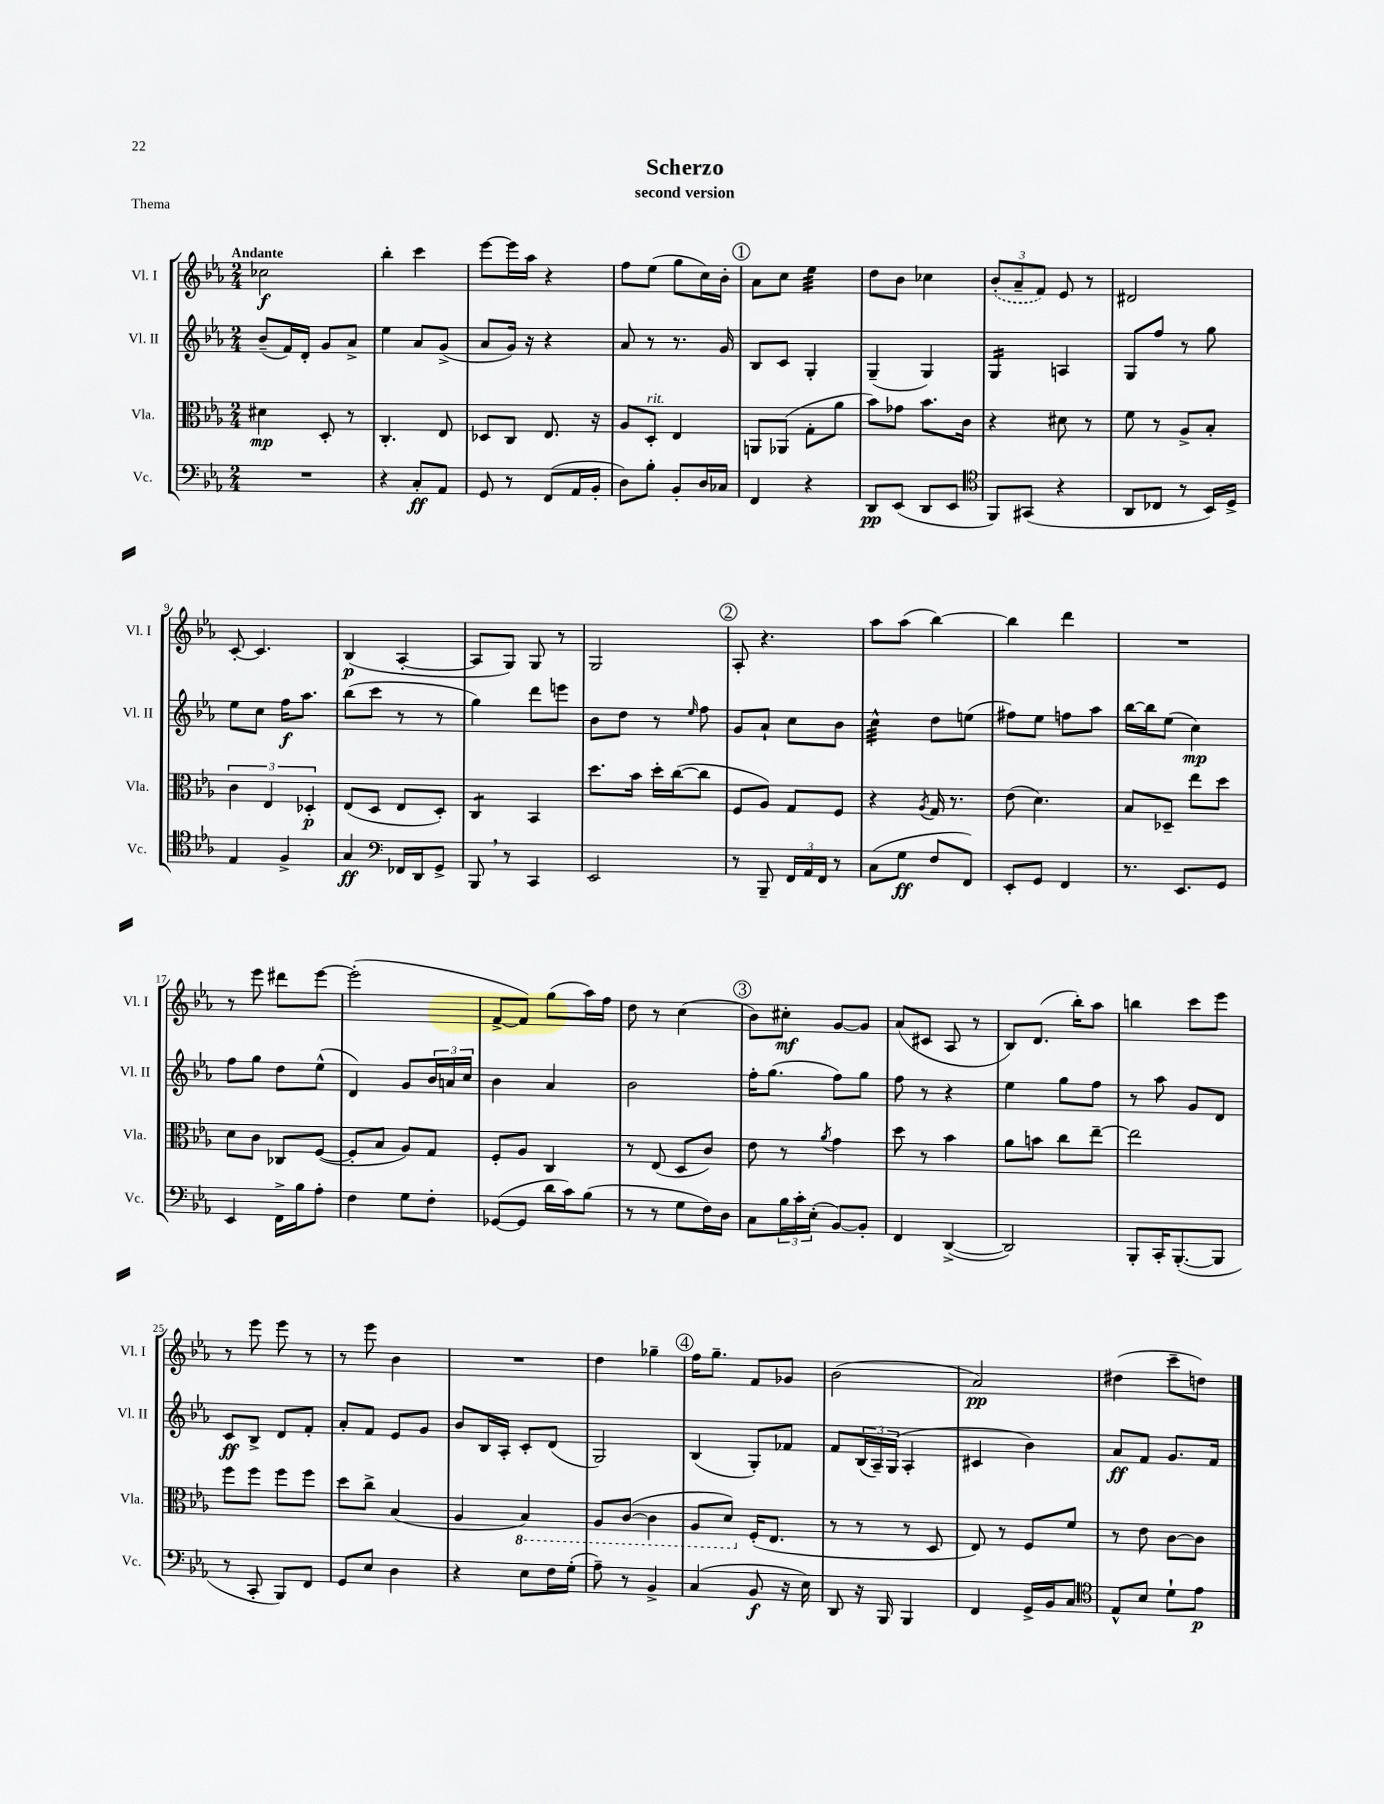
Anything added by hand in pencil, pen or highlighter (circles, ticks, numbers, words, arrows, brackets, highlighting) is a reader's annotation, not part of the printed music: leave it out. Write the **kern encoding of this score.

**kern	**kern	**kern	**kern
*staff4	*staff3	*staff2	*staff1
*clefF4	*clefC3	*clefG2	*clefG2
*k[b-e-a-]	*k[b-e-a-]	*k[b-e-a-]	*k[b-e-a-]
*M2/4	*M2/4	*M2/4	*M2/4
2r	4d#	(8b-~	2cc-
.	.	16f)	.
.	.	16d'	.
.	8D'	8g	.
.	8r	8a-^	.
=	=	=	=
4r	4.C'	4ee-	4bb-'
8C'	.	8a-	4ccc
8AA-	8E-	(8g^	.
=	=	=	=
8GG	8D-	8a-	[8eee-
8r	8C	16g)	16eee-]
.	.	16r	16aa-
(8FF	8.E-	4r	4r
16AA-	.	.	.
16BB-'	16r	.	.
=	=	=	=
8D)	8A-	8a-	8ff
8B-'	8D'	8r	(8ee-
8BB-'	4E-	8.r	8gg
16D	.	.	16cc)
16C-	.	16g	16b-'
=	=	=	=
4FF	8AA	8B-	8a-
.	(8AA-	8c	8cc
4r	8G'	4G'	4ee-
.	8a-	.	.
=	=	=	=
8DD	8b-)	(4G~	8dd
(8EE-	8g-	.	8b-
8DD	8.b-	4G)	4cc-
8EE-	.	.	.
.	16c	.	.
=	=	=	=
*clefC4	*	*	*
8FF)	4r	4G	(12b-'
.	.	.	12a-~
(8GG#	.	.	.
.	.	.	12f)
4r	8d#	4A	8e-
.	8r	.	8r
=	=	=	=
8AA-	8f	8G	2d#
8C-	8r	8ff	.
8r	8A-^	8r	.
16BB-)	8B-'	8gg	.
16D^	.	.	.
=	=	=	=
4E-	6c	8ee-	[8c'
.	.	8cc	4.c]
.	6E-	.	.
4F^	.	16ff	.
.	.	8.aa-	.
.	6D-'	.	.
=	=	=	=
4G	(8E-	(8bb-	(4B-
.	8D	8ccc	.
*clefF4	*	*	*
16FF-	8E-	8r	[4A-'
16DD	.	.	.
8GG^	8D')	8r	.
=	=	=	=
8BBB-	4C	4gg)	8A-]
8r	.	.	8G)
4CC	4BB-	8ddd	8G
.	.	8eee	8r
=	=	=	=
2EE-	8.dd	8b-	2G
.	.	8dd	.
.	16b-	.	.
.	16dd'	8r	.
.	([16cc	.	.
.	.	16qqee-	.
.	8cc]	8ff	.
=	=	=	=
8r	8F	8g	8A-'
8BBB-~	8A-)	8a-`	4.r
24FF	8G	8cc	.
24AA-	.	.	.
24FF	.	.	.
8r	8F	8b-	.
=	=	=	=
(8C	4r	4cc^^	8aa-
8G	.	.	(8aa-
.	8qA-	.	.
8F	16G	8dd	[4bb-)
.	8.r	.	.
8FF)	.	(8ee	.
=	=	=	=
8EE-'	(8e-	8ff#)	4bb-]
8GG	4.d)	8ee-	.
4FF	.	8ff	4ddd
.	.	8aa-	.
=	=	=	=
8.r	8B-	[16bb-	2r
.	.	16bb-]	.
.	8D-~	(8ee-	.
8.EE-	.	.	.
.	8ee-	4cc)	.
8GG	8dd	.	.
=	=	=	=
4EE-	8d	8ff	8r
.	8c	8gg	8eee-
16FF^	8C-	8dd	8ddd#
16B-	.	.	.
8A-'	([8F	(8ee-^^	[8eee-
=	=	=	=
4F	8F']	4d)	(2eee-']
.	8B-	.	.
8G	8A-)	8g	.
8F'	8G	24b-	.
.	.	24a	.
.	.	24cc	.
=	=	=	=
([8GG-	8F'	4b-	[8f^
8GG-]	8A-	.	8f])
16d	4C	4a-	(8gg
16c)	.	.	.
(8B-	.	.	16aa-)
.	.	.	16ff
=	=	=	=
8r	8r	2b-	8dd
8r	(8E-	.	8r
8G	8D	.	(4cc
16F)	8c)	.	.
16D	.	.	.
=	=	=	=
8C	8e-	16ff'	8b-)
.	.	(8.gg	.
24B-	8r	.	8cc#'
24c'	.	.	.
(24E-'	.	.	.
.	8qa-	.	.
[8BB-)	4g	8ff)	[8g
8BB-']	.	8gg	8g]
=	=	=	=
4FF	8dd	8ff	(8a-
.	8r	8r	8c#
([4DD^	4b-	4r	8A-
.	.	.	8r
=	=	=	=
2DD])	8a-	4ee-	8B-)
.	8b	.	(8.d
.	8cc	8gg	.
.	.	.	16bb-')
.	[8ee-~	8ff	8aa-
=	=	=	=
8BBB-'	2ee-]	8r	4bb
16CC'	.	8aa-	.
([8.BBB-'	.	.	.
.	.	8g	8ccc
8BBB-]	.	8d	8eee-
=	=	=	=
8r	8ff	8c	8r
8CC'	8ff	8B-^	8eee-
8BBB-)	8ff	8d	8eee-
8FF	8ff	8f'	8r
=	=	=	=
8GG	8dd	8a-'	8r
8E-	8cc^	8f	8eee-
4D	(4B-	8e-	4b-
.	.	8g	.
=	=	=	=
4r	4A-	8b-	2r
.	.	16B-	.
.	.	16A-'	.
8E-	4BB-)	8c'	.
16F	.	(8d	.
(16G'	.	.	.
=	=	=	=
8A-~)	8AA-	2G)	4dd
8r	([8C	.	.
4BB-^	4C]	.	4gg-~
=	=	=	=
(4C	8AA-	(4B-	16ff
.	.	.	8.gg~
.	8D)	.	.
8BB-	(16F'	8G')	8f
.	8.E-	.	.
16r	.	8f-	8g-
16E-)	.	.	.
=	=	=	=
8DD	8r	8f	(2b-
16r	8r	(24B-	.
.	.	24A-~)	.
16BBB-	.	.	.
.	.	(24G	.
4BBB-	8r	4A-'	.
.	8D	.	.
=	=	=	=
4FF	8E-)	4c#	2a-)
.	8r	.	.
16GG^	8F	4b-)	.
16BB-	.	.	.
8C	8f	.	.
=	=	=	=
*clefC4	*	*	*
8E-^^	8r	8a-	(4dd#
8B-	8e-	8f	.
8d`	[8c	8.g	8ccc~
8e-	8c]	.	8dd)
.	.	16f	.
==	==	==	==
*-	*-	*-	*-
